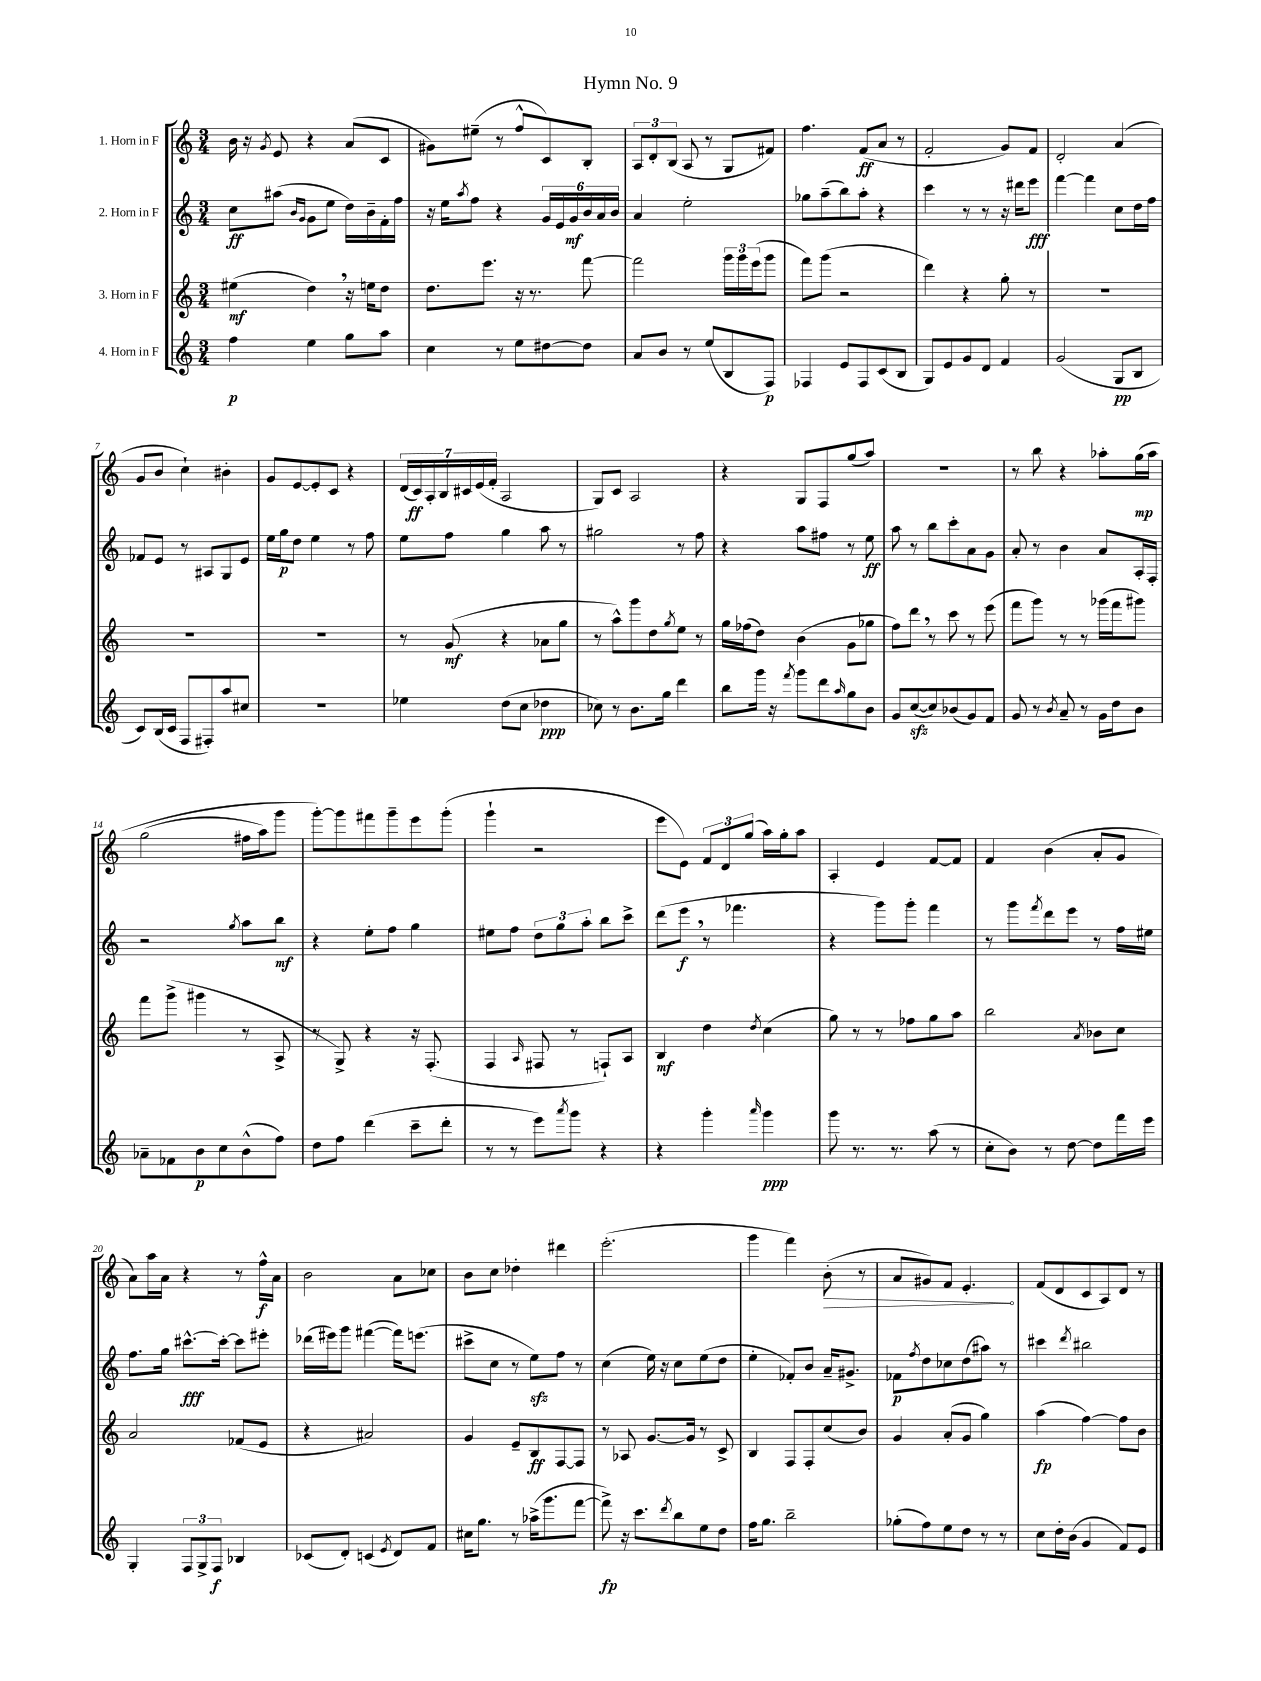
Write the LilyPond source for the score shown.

\header { title = "Hymn No. 9" }
<<
\new StaffGroup <<
\new Staff = "s0" \with { instrumentName = "1. Horn in F" } {
    \clef treble \key c \major \numericTimeSignature \time 3/4
    b'16 r16 \acciaccatura { g'8 } e'8 r4 a'8( c'8 |
    gis'8) eis''8--( r8 f''8-^ c'8) b8-. |
    \tuplet 3/2 { a8 d'8-. b8( } a8 r8 g8 fis'8) |
    f''4. f'8\ff( a'8 r8 |
    f'2-. g'8) f'8 |
    d'2-. a'4( |
    g'8 b'8 c''4-!) bis'4-. |
    g'8 e'8~ e'8-. c'8 r4 |
    \tuplet 7/4 { d'16( c'16\ff) a16-. b16 cis'16 e'16( f'16-. } a2 |
    g8) c'8 a2 |
    r4 g8 f8 g''8( a''8) |
    R2. |
    r8 b''8 r4 aes''8-. g''16\mp\( aes''16 |
    g''2( fis''16 a''16) g'''8 |
    g'''8~-.\) g'''8 fis'''8 g'''8-- e'''8 g'''8-.( |
    g'''4-! r2 |
    e'''8 e'8) \tuplet 3/2 { f'8 d'8 g''8( } a''16) g''16-. a''8 |
    a4-. e'4 f'8~ f'8 |
    f'4 b'4( a'8-. g'8 |
    a'8) a''16 a'16 r4 r8 f''16-^\f a'16 |
    b'2 a'8 ces''8 |
    b'8 c''8 des''4-. dis'''4 |
    e'''2.-.( |
    g'''4 f'''4) \once \override Hairpin.circled-tip = ##t b'8-.\>( r8 |
    a'8 gis'8) f'8 e'4.-.\! |
    f'8( d'8 c'8 a8) d'8 r8 \bar "|." |
}
\new Staff = "s1" \with { instrumentName = "2. Horn in F" } {
    \clef treble \key c \major \numericTimeSignature \time 3/4
    c''8\ff ais''8( \grace { b'16 g'16 } g'8 e''8 d''16) b'16-- f'16-. f''16 |
    r16 e''16 \acciaccatura { a''8 } f''8 r4 \tuplet 6/4 { g'16 e'16 g'16\mf b'16 a'16 b'16 } |
    a'4 e''2-. |
    ges''8 a''8--( b''8) a''8-. r4 |
    c'''4 r8 r8 r16 dis'''16 e'''8\fff |
    f'''4~ f'''4 c''8 d''16 f''16 |
    fes'8 e'8 r8 ais8 g8 e'8 |
    e''16 g''16\p d''8 e''4 r8 f''8 |
    e''8 f''8 g''4 a''8 r8 |
    gis''2 r8 f''8 |
    r4 a''8 fis''8 r8 e''8\ff |
    a''8 r8 b''8 c'''8-. a'8 g'8 |
    a'8-. r8 b'4 a'8 a16-. f16-. |
    r2 \acciaccatura { g''8 } a''8 b''8\mf |
    r4 e''8-. f''8 g''4 |
    eis''8 f''8 \tuplet 3/2 { d''8 g''8 a''8-. } b''8 c'''8-> |
    d'''8( e'''8\f \breathe r8 fes'''4. |
    r4 g'''8) g'''8-. f'''4 |
    r8 g'''8 \acciaccatura { f'''8 } d'''8 e'''8 r8 f''16 eis''16 |
    f''8. g''16 cis'''8.~-^\fff cis'''16~-. cis'''8 eis'''8-. |
    des'''16( eis'''16) g'''8 fis'''4~( fis'''16) e'''8.( |
    cis'''8-> c''8 r8 e''8\sfz) f''8 r8 |
    c''4( e''16) r16 c''8 e''8( d''8 |
    e''4-. fes'8-.) b'8 a'16-- gis'8.-> |
    fes'8\p \acciaccatura { f''8 } d''8 ces''8 d''8( ais''8) r8 |
    cis'''4 \acciaccatura { d'''8 } bis''2 \bar "|." |
}
\new Staff = "s2" \with { instrumentName = "3. Horn in F" } {
    \clef treble \key c \major \numericTimeSignature \time 3/4
    eis''4\mf( d''4) \breathe r16 e''16 d''8 |
    d''8. e'''8. r16 r8. f'''8~ |
    f'''2 \tuplet 3/2 { g'''16 g'''16 e'''16( } g'''8 |
    f'''8) g'''8( r2 |
    d'''4) r4 g''8-. r8 |
    R2. |
    R2. |
    R2. |
    r8 g'8\mf( r4 aes'8 g''8 |
    r8 a''8-^) g'''8 d''8 \acciaccatura { g''8 } e''8 r8 |
    g''16 fes''16( d''8) b'4( g'8 ges''8 |
    f''8) d'''8 \breathe r8 c'''8 r8 e'''8( |
    f'''8 g'''8) r8 r8 ges'''16( f'''16 gis'''8) |
    f'''8 g'''8->( gis'''4 r8 a8-> |
    r8 g8->) r4 r16 f8.-.( |
    f4 \grace { a16 } fis8 r8 f8-!) a8 |
    b4\mf d''4 \acciaccatura { d''8 } c''4( |
    g''8) r8 r8 fes''8 g''8 a''8 |
    b''2 \acciaccatura { a'8 } bes'8 c''8 |
    a'2 fes'8( e'8 |
    r4 ais'2) |
    g'4 e'8-- b8\ff f8~ f8 |
    r8 aes8 g'8.~ g'16 r8 c'8-> |
    b4 f8 f8-. c''8( b'8) |
    g'4 a'8-.( g'8 g''4) |
    a''4\fp( f''4~) f''8 b'8 \bar "|." |
}
\new Staff = "s3" \with { instrumentName = "4. Horn in F" } {
    \clef treble \key c \major \numericTimeSignature \time 3/4
    f''4\p e''4 g''8 a''8 |
    c''4 r8 e''8 dis''8~ dis''8 |
    a'8 b'8 r8 e''8( b8 f8\p) |
    fes4 e'8 fes8 c'8( b8 |
    g8) e'8 g'8 d'8 f'4 |
    g'2( g8\pp b8 |
    c'8) b16( c'16 f8 fis8-.) a''8 cis''8 |
    R2. |
    ees''4 d''8( c''8 des''4\ppp |
    ces''8) r8 b'8. g''16 d'''4 |
    b''8 g'''16 r16 \acciaccatura { f'''8 } g'''8 d'''8 \grace { a''16 } g''8 b'8 |
    g'8 c''8~\sfz( c''8) bes'8( g'8) f'8 |
    g'8 r8 \acciaccatura { b'8 } a'8-- r8 g'16 d''16 b'8 |
    aes'8-- fes'8 b'8\p c''8 b'8-^( f''8) |
    d''8 f''8 d'''4( c'''8-- d'''8-. |
    r8 r8 e'''8) \acciaccatura { a'''8 } g'''8 r4 |
    r4 g'''4-. \grace { a'''16 } g'''4\ppp |
    g'''8 r8. r8. a''8( r8 |
    c''8-. b'8) r8 d''8~ d''8 f'''16 e'''16 |
    g4-. \tuplet 3/2 { f8 g8-> f8\f } bes4 |
    ces'8( d'8-.) c'4( \acciaccatura { e'8 } d'8) f'8 |
    cis''16 g''8. r8 aes''16->( g'''8. f'''8~ |
    f'''8->\fp) r16 c'''8. \acciaccatura { d'''8 } b''8 e''8 d''8 |
    f''16 g''8. b''2-- |
    ges''8-.( f''8) e''8 d''8 r8 r8 |
    c''8 d''16-. b'16( g'4 f'8) e'8 \bar "|." |
}
>>
>>
